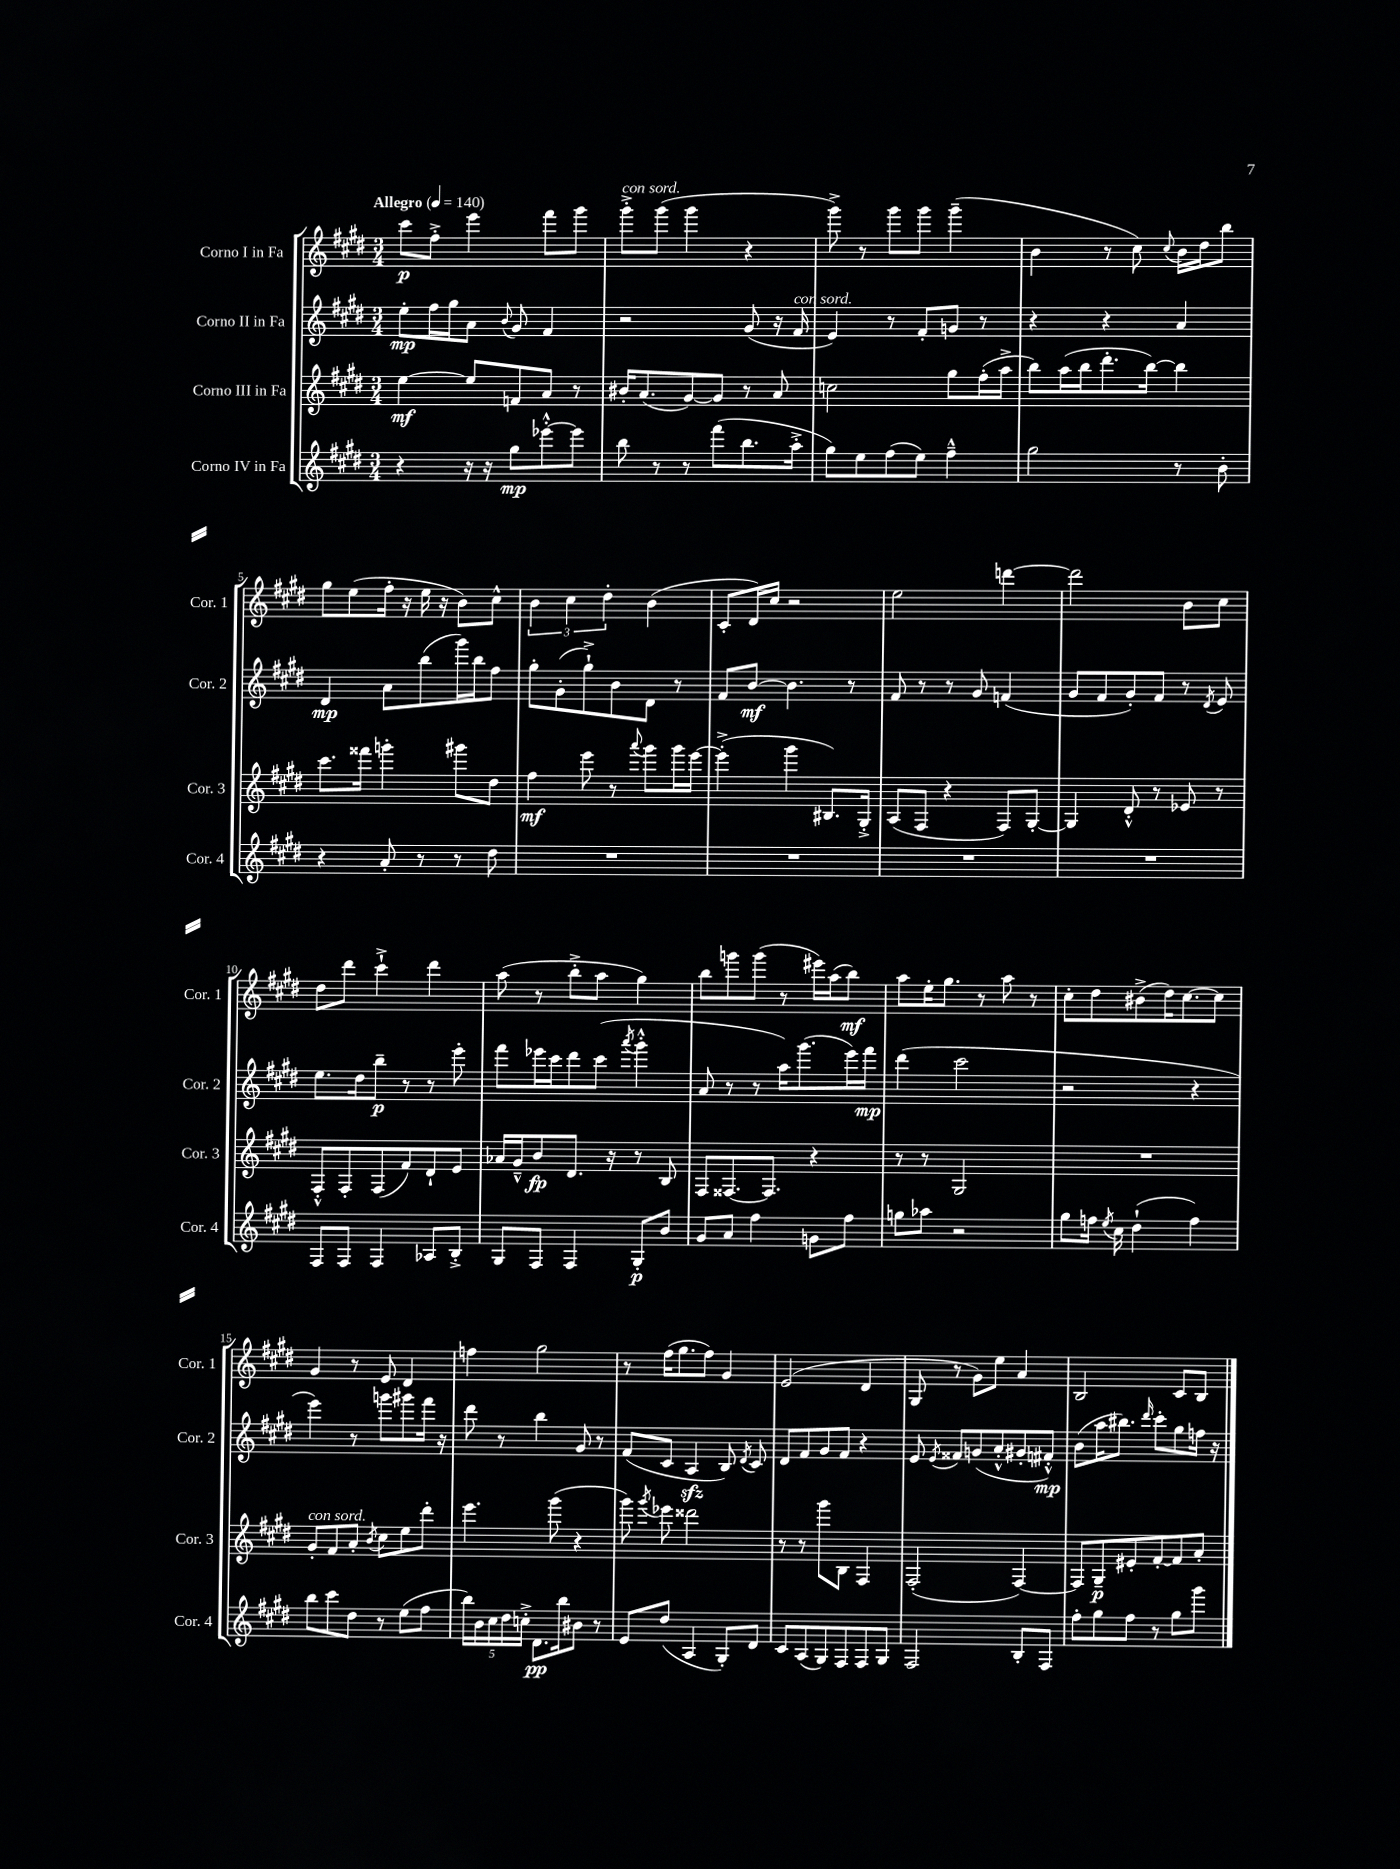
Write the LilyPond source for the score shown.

<<
\new StaffGroup <<
\new Staff = "s0" \with { instrumentName = "Corno I in Fa" shortInstrumentName = "Cor. 1" } {
    \clef treble \key e \major \numericTimeSignature \time 3/4 \tempo "Allegro" 4 = 140
    \autoBeamOff cis'''8[\p fis''8]-.-> e'''4 fis'''8[ gis'''8] |
    gis'''8[-.->^\markup { \italic "con sord." } gis'''8]( gis'''4 r4 |
    gis'''8->) r8 gis'''8[ gis'''8] gis'''4--( |
    b'4 r8 cis''8) \appoggiatura { cis''8 } b'16[ dis''16 b''8] |
    gis''8[ e''8( fis''16]-. r16 e''16 r16 b'8[) cis''8]-^ |
    \tuplet 3/2 { b'4 cis''4 dis''4-. } b'4( |
    cis'8[-. dis'16) cis''16] r2 |
    e''2 d'''4~ |
    d'''2 b'8[ cis''8] |
    dis''8[ dis'''8] cis'''4-!-> dis'''4 |
    a''8( r8 b''8[-.-> a''8] gis''4) |
    b''8[ g'''8 g'''8]( r8 eis'''16[) a''16( b''8]\mf) |
    a''8[ e''16-. gis''8.] r8 a''8 r8 |
    cis''8[-. dis''8 bis'8->( dis''16) cis''8.~ cis''8] |
    gis'4 r8 e'8 dis'4 |
    f''4 gis''2 |
    r8 fis''16[( gis''8. fis''8]) gis'4 |
    e'2( dis'4 |
    gis8 r8 gis'8[) e''8] a'4 |
    b2 cis'8[ b8] \bar "|." |
}
\new Staff = "s1" \with { instrumentName = "Corno II in Fa" shortInstrumentName = "Cor. 2" } {
    \clef treble \key e \major \numericTimeSignature \time 3/4
    \autoBeamOff e''8[-.\mp fis''16 gis''16 a'8] \appoggiatura { b'8 } gis'8 fis'4 |
    r2 gis'8( r16 fis'16^\markup { \italic "con sord." } |
    e'4) r8 fis'8[-. g'8] r8 |
    r4 r4 a'4 |
    dis'4\mp a'8[ b''8( gis'''16) b''16 fis''8] |
    gis''8[-. gis'8-.( gis''8-!->) b'8 dis'8] r8 |
    fis'8[ b'8]~\mf b'4. r8 |
    fis'8 r8 r8 gis'8 f'4( |
    gis'8[ fis'8 gis'8-.) fis'8] r8 \acciaccatura { dis'8 } e'8 |
    e''8.[ dis''16 b''8]--\p r8 r8 e'''8-. |
    fis'''8[ ees'''16 cis'''16 dis'''8 cis'''8]( \acciaccatura { a'''8 } gis'''4-.-^ |
    a'8 r8 r8 a''16[) gis'''8.( e'''16) fis'''16]\mp |
    dis'''4( cis'''2 |
    r2 r4 |
    e'''4) r8 g'''8[ gis'''8 fis'''16] r16 |
    dis'''8 r8 b''4 gis'8 r8 |
    fis'8[( cis'8] a4\sfz b8) \acciaccatura { dis'8 } cis'8 |
    dis'8[ fis'8 gis'8 fis'8] r4 |
    e'8 \acciaccatura { e'8 } fisis'8[ g'8( a'8-.-^ gis'8-. fis'8]-.-^\mp) |
    b'8[( a''16 bis''8.]) \grace { dis'''16 } cis'''8[-. gis''8 f''16] r16 \bar "|." |
}
\new Staff = "s2" \with { instrumentName = "Corno III in Fa" shortInstrumentName = "Cor. 3" } {
    \clef treble \key e \major \numericTimeSignature \time 3/4
    \autoBeamOff e''4~\mf e''8[ f'8 a'8] r8 |
    bis'16[-. a'8.( gis'8~) gis'8] r8 a'8 |
    c''2 gis''8[ fis''16-.( a''16]-> |
    b''8[) a''16( b''16 dis'''8.-. b''16]~) b''4 |
    cis'''8.[ fisis'''16] g'''4-. gis'''8[ dis''8] |
    fis''4\mf e'''8 r8 \appoggiatura { a'''8 } gis'''8[ gis'''16 e'''16]~ |
    e'''4-.->( gis'''4 bis8.[) gis16]-.-> |
    a8[( fis8] r4 fis8[) gis8]~-. |
    gis4 dis'8-.-^ r8 ees'8 r8 |
    fis8[-.-^ fis8-. fis8( fis'8) dis'8-! e'8] |
    aes'16[ gis'16---^ b'8\fp dis'8.] r16 r8 b8 |
    fis8[ fisis8.~ fisis8.] r4 |
    r8 r8 gis2 |
    R2. |
    gis'8[-.^\markup { \italic "con sord." } fis'8 a'8]-. \acciaccatura { b'8 } cis''8[ e''8 dis'''8]-. |
    e'''4. gis'''8( r4 |
    gis'''8) \acciaccatura { gis'''8 } ees'''8 disis'''2 |
    r8 r8 gis'''8[ b8] fis4 |
    fis2-.( fis4~) |
    fis8[ gis8--\p eis'8-. fis'8~-. fis'8 a'8]-. \bar "|." |
}
\new Staff = "s3" \with { instrumentName = "Corno IV in Fa" shortInstrumentName = "Cor. 4" } {
    \clef treble \key e \major \numericTimeSignature \time 3/4
    \autoBeamOff r4 r16 r16 gis''8[\mp ees'''8~-.-^ ees'''8] |
    b''8 r8 r8 fis'''8[( b''8. a''16]-.-> |
    gis''8[) e''8 fis''8( e''8]) fis''4---^ |
    gis''2 r8 b'8-. |
    r4 a'8-. r8 r8 dis''8 |
    R2. |
    R2. |
    R2. |
    R2. |
    fis8[ fis8] fis4 aes8[ b8]-.-> |
    gis8[ fis8] fis4 gis8[-.\p b'8] |
    gis'8[ a'8] fis''4 g'8[ fis''8] |
    g''8[ aes''8] r2 |
    gis''8[ f''16] \acciaccatura { e''8 } cis''16 dis''4-!( f''4) |
    b''8[ cis'''8 dis''8] r8 e''8[( fis''8] |
    \tuplet 5/4 { b''16[) b'16 cis''16 dis''16 c''16]-.-> } dis'8.[\pp b''16 bis'8] r8 |
    e'8[ dis''8]( a4 gis8[-.) dis'8] |
    cis'8[ a8( gis8) fis8 fis8 gis8] |
    fis2 b8[-. fis8] |
    fis''8[-. gis''8 fis''8] r8 gis''8[ gis'''8] \bar "|." |
}
>>
>>
